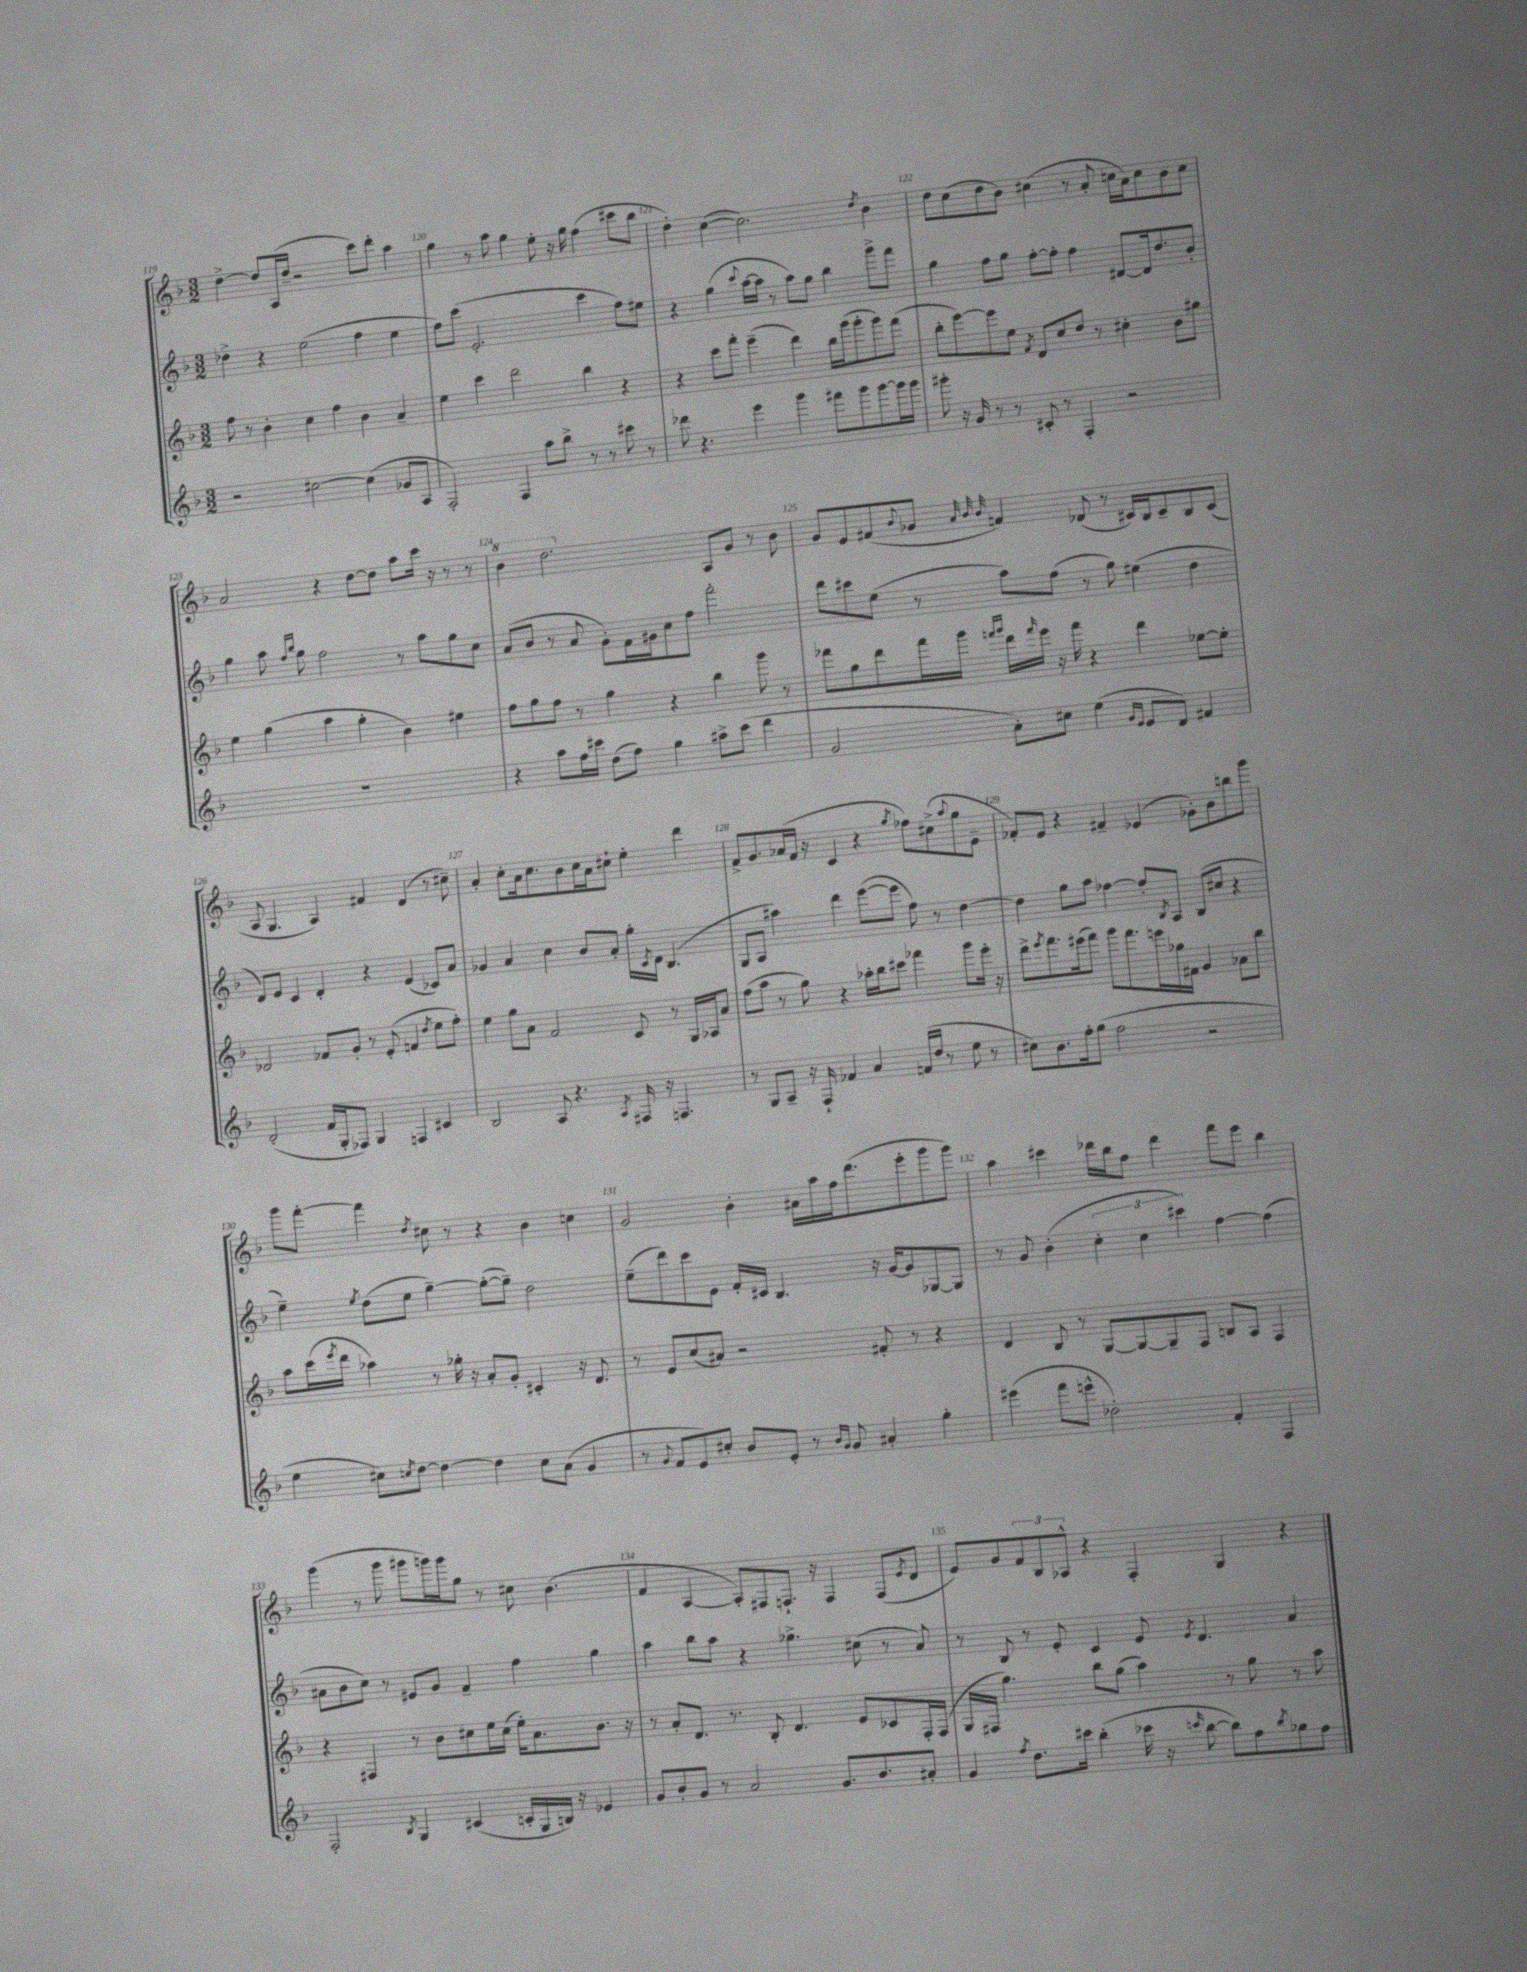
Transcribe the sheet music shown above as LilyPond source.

<<
\new StaffGroup <<
\new Staff = "s0" {
    \clef treble \key f \major \numericTimeSignature \time 3/2
    d''4~-> d''8 a16( d''16-- r2 c'''8) d'''8-. a''4 |
    g''4 r8 a''8 g''4 e''8-. r16 g''16 f''4( cis'''8 bes''8 |
    d''4-.) c''4~( c''2.) \acciaccatura { d''8 } bes'4 |
    d''8 c''8( d''8 bes'8) cis''4( r8 a'8-. c''16 a'16) c''8 bes'8 c''8 |
    a'2 r4 d''8~ d''8 a''8 c'''16 r16 r8 r8 |
    \ottava #1 bes''4 d'''2. \ottava #0 a8 g'8 r8 bes'8 |
    g'8 e'8 fis'8( \appoggiatura { bes'8 } ges'8 \grace { a'32 bes'32 bes'32 } f'4) des'8( r8 cis'16) bes16 cis'8-- bes8 cis'8( |
    a8 g4. a4) fis'4 d'4( r8 cis''8--) |
    a'4-. c''8-. a'16 c''8. bes'8 c''16 a'16 cis''8-! e''4-. d'''4 |
    f'8-> g'8. aes'16( f'16 r16 c'4 r4 \acciaccatura { g''8 } fes''8) cis''8->( \appoggiatura { a''8 } g''8 e'8-- |
    fes'8-.) e'8 r4 fis'4-- ees'4( ges'8-.) bes'8 b''8 g'''8 |
    g'''8 f'''8~-. f'''4 \acciaccatura { d''8 } cis''8 r8 r4 bes'4 c''4 |
    g'2 bes'4-. ais'16 a''16 f''16 d'''8.( e'''8-. g'''8 g'''8) |
    a''4 cis'''4 des'''16 bes''16 f''8 des'''4 f'''8 e'''8 bes''4 |
    g'''4( r8 g'''8 gis'''8 g'''16) g'''16 g''8 r8 cis''8 bes'4.( |
    f'4 a4~ a8-.) fis8 f8.-! r16 f4 f8( \acciaccatura { e'8 } d'8 |
    e'8) g'8 \tuplet 3/2 { f'8 bes8 aes8-^ } r4 f4-. g4 r4 \bar "|." |
}
\new Staff = "s1" {
    \clef treble \key f \major \numericTimeSignature \time 3/2
    des''4-> r4 e''2( f''4 e''4 |
    f''8) c'''8( e'2.-. c'''4 f''8) eis''8 |
    r4 g''4( \appoggiatura { c'''8 } a''16~ a''16 r8 a''8) g''8 bes''4 g'''8-> f'''8 |
    g''4 f''8 g''8 f''8~-. f''8-. f''4 dis'8~ dis'16 d''8. bes'8-. |
    g''4 a''8 \grace { f''16 bes''16 } g''8 f''2 r8 a''8 g''8 c''8 |
    a'8( bes'8 r8 a'8 g'8-.) f'16 gis'16 c''8 f''8 f'''2-. |
    d'''8 cis'''8 e''8( r8 a''8) f''8( r8 g''8) eis''4( d''4 |
    d'8) e'8 c'4 d'4-. r4 e'4( ces'8) a'8 |
    ges'4 a'4 c''4 bes'8 a'8-. g''16-. \acciaccatura { c'8 } d'16 bes4.( |
    g8 a8 ais''4) d'''4 e'''8~( e'''8 f''8) r8 d''4~ |
    d''4 g''8 a''8 fes''4~ fes''8-. \acciaccatura { bes8 } a8 bes8( cis''8 r4 |
    e''4--) \acciaccatura { e''8 } d''8( e''8 g''4~--) g''8~-.( g''8--) d''2 |
    e''8--( d'''8) c'''8 e'8 f'16-. cis'16 bes4. r16 g'16~ g'8 ges8~ ges8 |
    r8 g'8 bes'4-.( \tuplet 3/2 { c''4-. c''4 cis'''4) } f''4~ f''4( |
    ais'8 bes'8 c''8) r8 eis'8 g'8 f'4-- f''4 g''4 |
    a''4 bes''8 a''8 r4 ges''4.-> cis''8( r8 a'8) |
    r8 bes8 r8 e'8-. c'4 e'8 \acciaccatura { e'8 } d'4. a'4 \bar "|." |
}
\new Staff = "s2" {
    \clef treble \key f \major \numericTimeSignature \time 3/2
    f''8 r8 bes'4-. c''4 f''4 bes'4 a'4-- |
    e''4 c'''4 d'''2 bes''4 r4 |
    r4 c'''8 f'''8-. e'''4--( d'''4) bes''16 g'''16( g'''8-. g'''8) f'''8( |
    bes''8-. e'''8~) e'''8 e''8 \acciaccatura { f'8 } d'8 c''8 d''8 r8 cis''4-. bes'8 gis''8 |
    e''4 g''4( a''4 g''4-. bes'4) eis''4 |
    f''8 g''8 f''8 r8 g''4 r4 bes''4 g'''8 r8 |
    fes'''8 g''8 d'''8 fes'''16 g'''16 \grace { f'''16 g'''16 } d'''16 \grace { f'''16 } e'''16 r16 f'''16 r4 d'''4 ees''8~ ees''8-. |
    des'2 fes'8 g'8-. r8 e'8-.( f'4 \acciaccatura { d''8 } e''8 f''8-.) |
    e''4 g''8 a'8 f'2 c'8 r8 g16 aes16 a'8 |
    f''8( a''8 r8 g''8) r4 aes''16-. bes''16 cis'''8 fes'''4 g'''8 e'''16-. r16 |
    d'''8-> \acciaccatura { e'''8 } f'''8. eis'''16( f'''8) g'''8 f'''8. e'''16 ges''16 fis'16 g'4 aes'8 bes''8 |
    a''8 c'''16( \acciaccatura { e'''8 } d'''16 aes''4) r8 ges''16-. r16 a'8-. g'8-. cis'4-. r16 d'8. |
    r8 e'8 c''8( ais'8) r2 fis'8-. r8 r4 |
    d'4 bes8 r8 g8~ g8~ g8-- f8 b8 a8 f4 |
    r4 fis4 r8 bes'8 cis''8 e''16 cis''16( e''16-.) a'8. bes'8. r16 |
    r8 a'8-. d'8. r8. bes8-. d'4. e'8 ces'8 f16-. f16( |
    g16 fis16 g''4.) bes''8 g''8( a''4) r8 g''8 r8 a''8 \bar "|." |
}
\new Staff = "s3" {
    \clef treble \key f \major \numericTimeSignature \time 3/2
    r2 cis''2~ cis''4( ges'8 a8 |
    f2-.) f4 a''8 bes''8-> r8 r8 cis'''8 r8 |
    des'''8 r4. e'''4 g'''4 fis'''8 g'''8 g'''8~ g'''16 g'''16 |
    gis'''8-. r16 g'16 r8 r8 cis'8-. r8 f4-. r2 |
    R1. |
    r4 a''8 f''16 cis'''16 d''8( f''8) g''4 ais''8-> cis'''8( d'''4 |
    g'2 a'8-.) cis''8 e''4( \grace { g'16 e'16 } e'8 d'8) fis'4 |
    d'2-.( f'16 g16-. fes8) g4 f4 cis'4 |
    bes2 a8 r4. \acciaccatura { a8 } fis16 r16 f4. |
    r8 g8 a8-- r16 f16-! fes'4 a'4 f'16( d''16 r8 e''8 r8 |
    cis''8) bes'8. f''16-. g''8( f''2 r2 |
    e''4 cis''8) \acciaccatura { c''8 } d''8~ d''4~ d''4 c''8 a'8( g'4 |
    r8 \appoggiatura { g'8 } f'8 e'8) cis''8-. bes'8 e'8-. r8 \grace { bes'16 g'16 } g'8 ais'4-. g''4-. |
    eis'''4( f'''8 e'''8-^ des''2-.) f'4-. f4 |
    f2-. \acciaccatura { bes8 } g4 cis'4( c'16-. g16 b16) r16 ees'4 |
    g'8 bes'8-. g'8 r8 a'2 g'8. bes'8. ais'8-. |
    g'4 \acciaccatura { f''8 } d''8. cis'''16 bes''4-.( ces'''16 r16 \grace { c'''16 } bes''8~ bes''8) f''8 \acciaccatura { bes''8 } ges''8 f''8 \bar "|." |
}
>>
>>
\layout { \context { \Score currentBarNumber = #119 \override BarNumber.break-visibility = ##(#f #t #t) barNumberVisibility = #all-bar-numbers-visible } }
